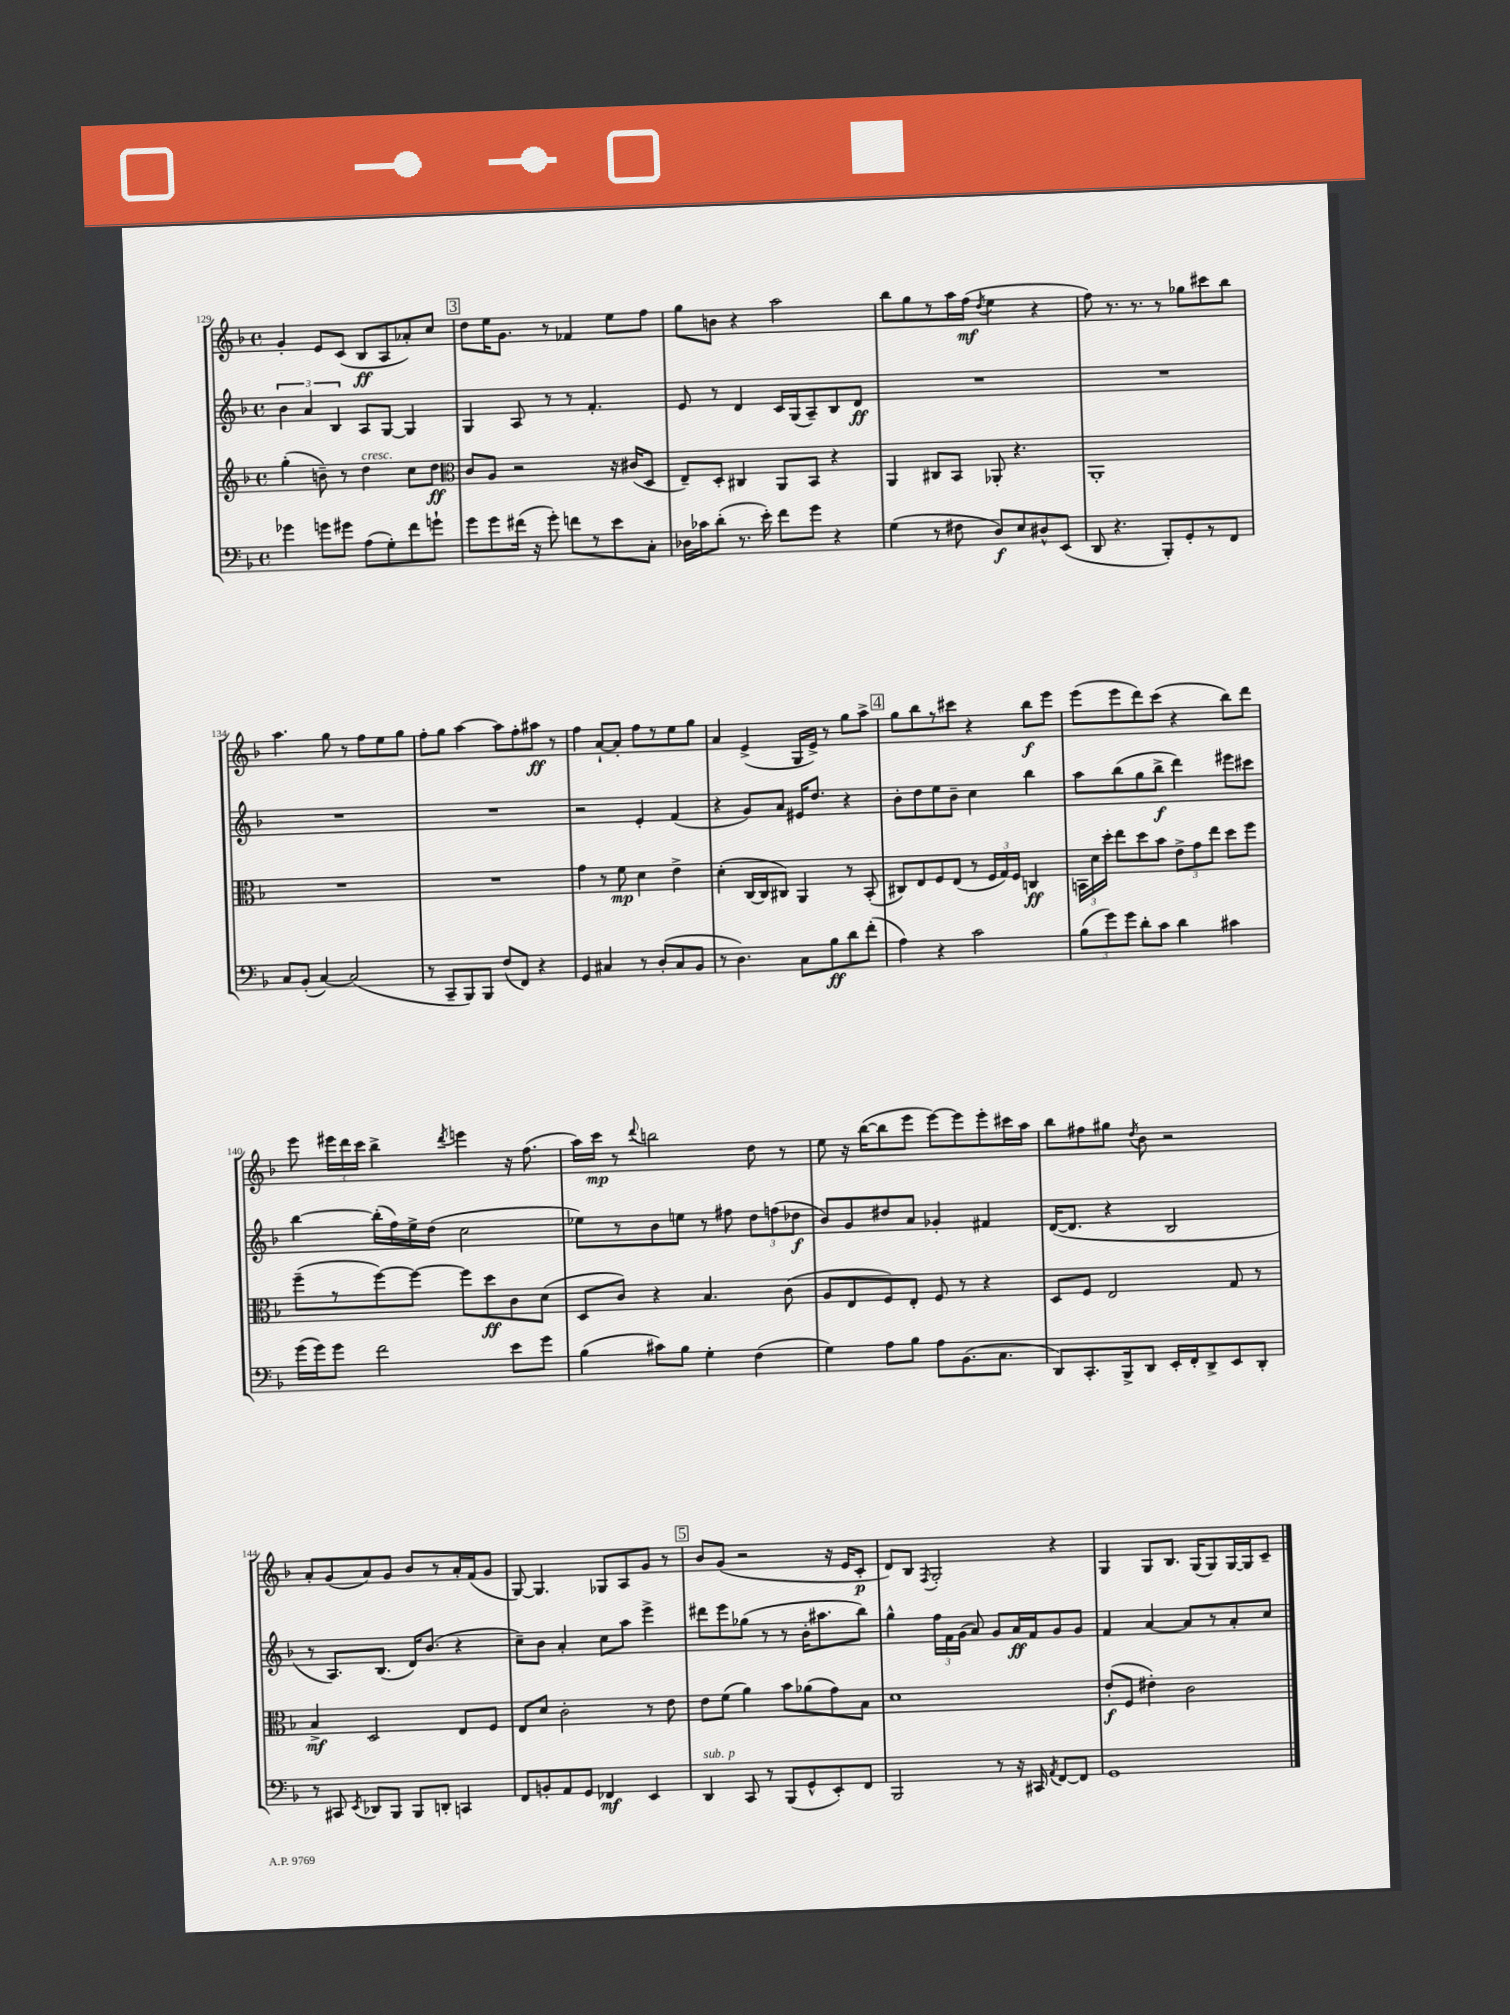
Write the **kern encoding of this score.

**kern	**kern	**kern	**kern
*staff4	*staff3	*staff2	*staff1
*clefF4	*clefG2	*clefG2	*clefG2
*k[b-]	*k[b-]	*k[b-]	*k[b-]
*M4/4	*M4/4	*M4/4	*M4/4
*met(c)	*met(c)	*met(c)	*met(c)
4g-	(4gg'	6b-	4g'
.	.	6a	.
8g	8b~)	.	8e
.	.	6B-	.
8g#	8r	.	(8c
(8A	4dd	8A	8B-
8G')	.	[8G	8A
8f	8cc	4G]	8a-')
8g`	8dd	.	8cc
=	=	=	=
*	*clefC3	*	*
8g	8c	4G	8dd
8g	8A	.	16ee
.	.	.	8.g
(16f#	2r	8A	.
16r	.	.	.
8g')	.	8r	8r
8f	.	8r	4f-
8r	.	4.f'	.
8e	16r	.	8ee
.	(16c#	.	.
8C'	8D	.	8ff
=	=	=	=
16D-	8E~)	8e	8gg
16c-	.	.	.
(8d'	8D'	8r	8b
8.r	4C#	4d	4r
16e')	.	.	.
8f	8AA	16c	2aa
.	.	(16G	.
8g	8BB-	8A~)	.
4r	4r	8B-	.
.	.	8d	.
=	=	=	=
(4G	4AA	1r	8bb-
.	.	.	8gg
8r	8C#	.	8r
8F#	8BB-	.	16aa
.	.	.	(16ff
.	.	.	8qdd
8D)	8AA-'	.	4ee
8E	4.r	.	.
8D#^^	.	.	4r
(8EE	.	.	.
=	=	=	=
8DD	1AA'	1r	8ff)
4.r	.	.	8.r
.	.	.	8.r
8BBB-')	.	.	8r
8GG'	.	.	8gg-
8r	.	.	8ccc#
8FF	.	.	8bb-
=	=	=	=
8C	1r	1r	4.aa
(8BB-'	.	.	.
[4C)	.	.	.
.	.	.	8gg
(2C]	.	.	8r
.	.	.	8ff
.	.	.	8ee
.	.	.	8gg
=	=	=	=
8r	1r	1r	8ff'
8CC~	.	.	8gg
8BBB-)	.	.	[4aa
8BBB-	.	.	.
(8F	.	.	8aa]
8FF)	.	.	8ff'
4r	.	.	8aa#
.	.	.	8r
=	=	=	=
4GG	4g	2r	4ff
4C#	8r	.	[8a`
.	8f	.	8a']
8r	4d	4e'	8ff
(8D'	.	.	8r
8C#	4e^	(4f	8ee
8BB-	.	.	8gg
=	=	=	=
8r	(4d'	4r	4a
4.D)	.	.	.
.	[16C	8g)	(4e^
.	16C]	.	.
.	8C#)	8a	.
8C	4AA	16e#	16G
.	.	8.dd	16e^)
8B-	.	.	8r
8d	8r	4r	8gg
(8f'	(8BB-'	.	8aa^
=	=	=	=
4A)	8C#)	8b-'	8gg
.	8E	8dd	8bb-
4r	8F	8ee	8r
.	(8E	8b-~	8ccc#
2c	8r	4cc	4r
.	24F	.	.
.	24G)	.	.
.	24F	.	.
.	4C	4bb-	8bb-
.	.	.	8eee
=	=	=	=
(12B-	24BB	8aa	(8eee
.	24d	.	.
12g)	24dd'	.	.
.	8ee	(8bb-	8eee
12g	.	.	.
8d'	8dd	8gg	8ddd)
8c	8b-	8bb-^	(8ccc
4d	12e^	4ddd)	4r
.	12g	.	.
.	12ee	.	.
4c#	8dd	8eee#	8bb-)
.	8ff	8ccc#	8ddd
=	=	=	=
(16g	(8ff~	[4bb-	8eee
16g)	.	.	.
8g	8r	.	24eee#
.	.	.	24ddd
.	.	.	24ccc
2f	[8ff)	(16bb-']	4bb-^
.	.	16ff)	.
.	8ff_	16ee^	.
.	.	(16dd	.
.	.	.	8qddd
.	8ff]	2cc	4eee
.	8dd	.	.
8e	8c	.	16r
.	.	.	(8.ff
8g	(8d	.	.
=	=	=	=
(4B-	8D	8ee-)	16aa)
.	.	.	16ccc
.	8c)	8r	8r
.	.	.	8qqddd
8c#)	4r	8b-	2bb
8B-	.	8ee	.
4G'	4.B-	8r	.
.	.	8ff#	.
(4F	.	12dd	8dd
.	.	(12ff	.
.	(8c	.	8r
.	.	12dd-	.
=	=	=	=
4G)	8A	8b-)	8ee
.	8E	8g	16r
.	.	.	([16bb-
8A	8F)	8dd#	8bb-]
8B-	8E'	8a	8eee
8A	8F	4g-'	[8eee)
(8.BB-	8r	.	8eee]
.	4r	4f#	8eee'
8.C	.	.	.
.	.	.	16ccc#
.	.	.	16aa
=	=	=	=
8DD)	8D	([16d	8bb-
.	.	8.d]	.
8.CC'	8F	.	8ff#
.	2E	4r	8gg#
16BBB-^	.	.	.
.	.	.	8qdd
8DD	.	.	8b-
16EE'	.	2B-	2r
16FF'	.	.	.
8DD^	.	.	.
8EE	8G	.	.
8DD'	8r	.	.
=	=	=	=
8r	4B-^	8r	8a'
8CC#	.	8.A)	(8g
8qEE	.	.	.
8DD-	2D	.	8a)
.	.	(8.B-	.
8BBB-	.	.	8g
8BBB-	.	16d)	8b-
.	.	(8.b-	.
8DD'	.	.	8r
4CC	8E	4r	16a'
.	.	.	(16f
.	8F	.	8g
=	=	=	=
8FF	8E	8cc~)	[8G)
8BB'	8d	8b-	4.G]
8AA	2c'	4a'	.
8GG	.	.	.
4FF-	.	8cc	8G-
.	.	8aa	8A
4EE	8r	4eee^	8g
.	8e	.	8r
=	=	=	=
4DD	8e	8ddd#	8b-
.	(8f	8eee	(8g
8CC	4a)	(8gg-	2r
8r	.	8r	.
(8BBB-	8b-	8r	.
8GG^^	(8a-	16b-'	.
.	.	8.aa#	.
8EE')	8g)	.	16r
.	.	.	16e
8FF	8B-	8bb-)	8c'
=	=	=	=
2BBB-	1d	4gg^^	8d)
.	.	.	8B-
.	.	.	8qF
.	.	24ff	2G'
.	.	24f	.
.	.	(24g	.
.	.	8a)	.
8r	.	8g	.
16r	.	16a	.
16CC#	.	16f	.
8qAA	.	.	.
[8FF	.	8g	4r
8FF]	.	8g	.
=	=	=	=
1GG	(8e'	4f	4G
.	8F	.	.
.	4e#')	[4a	8G
.	.	.	8.B-
.	2c	8a]	.
.	.	.	(16G
.	.	8r	8G)
.	.	8a'	[16G
.	.	.	16G]
.	.	8cc	8c~
==	==	==	==
*-	*-	*-	*-
